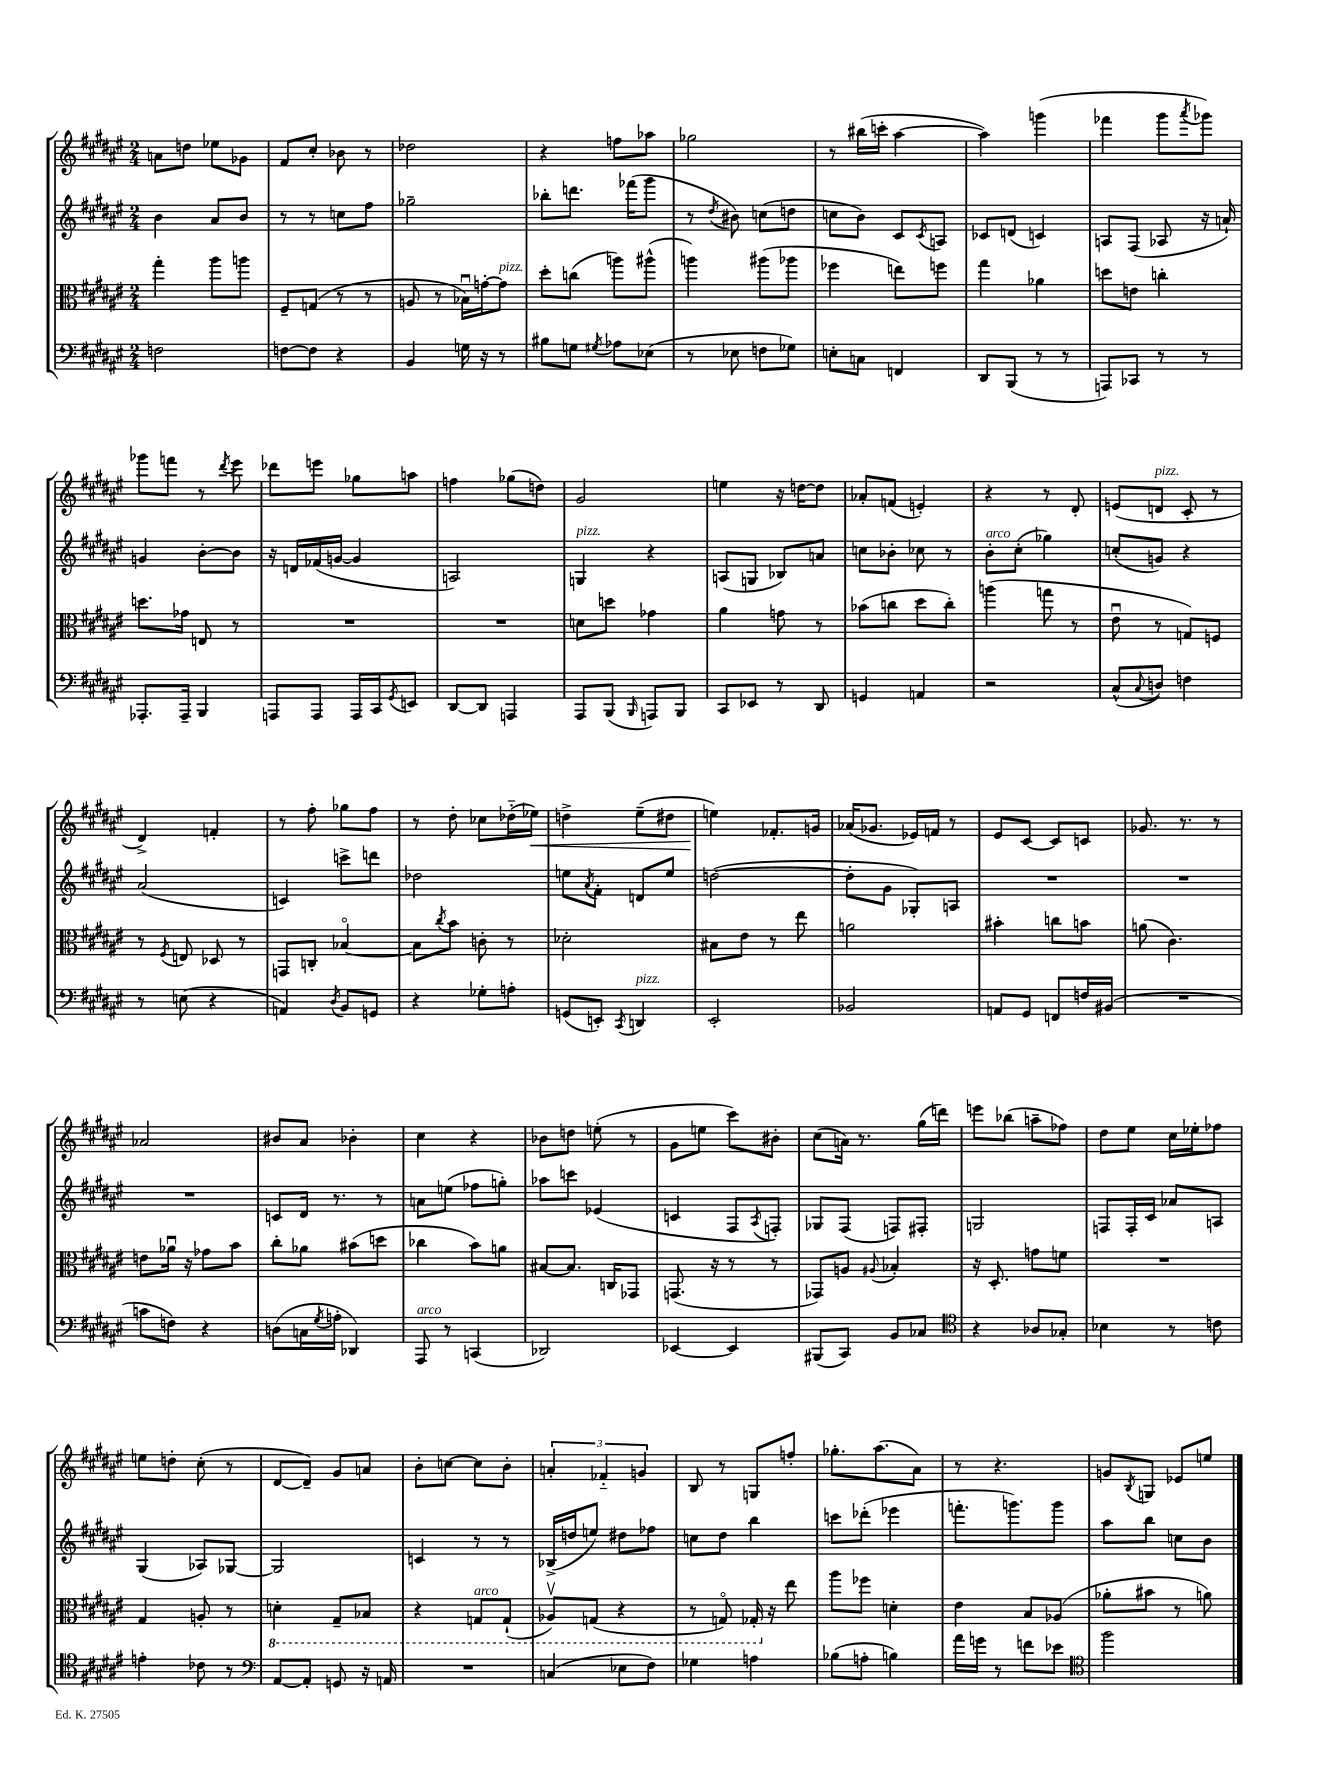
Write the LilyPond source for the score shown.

<<
\new StaffGroup <<
\new Staff = "s0" {
    \clef treble \key fis \major \numericTimeSignature \time 2/4
    a'8 d''8 ees''8 ges'8 |
    fis'8 cis''8-. bes'8 r8 |
    des''2 |
    r4 f''8 aes''8 |
    ges''2 |
    r8 bis''16( c'''16-. ais''4~ |
    ais''4) g'''4( |
    fes'''4 gis'''8 \acciaccatura { ais'''8 } ges'''8) |
    ges'''8 f'''8 r8 \acciaccatura { dis'''8 } eis'''8 |
    des'''8 e'''8 ges''8 a''8 |
    f''4 ges''8( d''8) |
    gis'2 |
    e''4 r16 d''16~ d''8 |
    aes'8-. f'8( e'4-.) |
    r4 r8 dis'8-. |
    e'8( d'8^\markup { \italic "pizz." } cis'8-. r8 |
    dis'4->) f'4-. |
    r8 fis''8-. ges''8 fis''8 |
    r8 dis''8-. ces''8 des''16-_( ees''16\<) |
    d''4-> eis''8--( dis''8 |
    e''4\!) fes'8.-. g'16 |
    aes'16( ges'8. ees'16) f'16 r8 |
    eis'8 cis'8~ cis'8 c'8 |
    ges'8. r8. r8 |
    aes'2 |
    bis'8 ais'8 bes'4-. |
    cis''4 r4 |
    bes'8 d''8 e''8-.( r8 |
    gis'8 e''8 cis'''8) bis'8-. |
    cis''8( a'16) r8. gis''16( d'''16) |
    e'''8 bes''8( a''8-- fes''8) |
    dis''8 eis''8 cis''16 ees''16-. fes''8 |
    e''8 d''8-. cis''8-.( r8 |
    dis'8~ dis'8--) gis'8 a'8 |
    b'8-. c''8~ c''8 b'8-. |
    \tuplet 3/2 { a'4-. fes'4-_ g'4 } |
    b8 r8 g8 f''8-. |
    ges''8.-. ais''8.( ais'8) |
    r8 r4. |
    g'8 \acciaccatura { b8 } g8 ees'8 e''8 \bar "|." |
}
\new Staff = "s1" {
    \clef treble \key fis \major \numericTimeSignature \time 2/4
    b'4 ais'8 b'8 |
    r8 r8 c''8 fis''8 |
    ges''2-- |
    bes''8-. d'''8. fes'''16( gis'''8 |
    r8 \acciaccatura { dis''8 } bis'8) c''8( d''8 |
    c''8 b'8) cis'8 \acciaccatura { cis'8 } a8 |
    ces'8 d'8( c'4) |
    a8 fis8( aes8 r16 a'16-!) |
    g'4 b'8~-. b'8 |
    r16 d'16 fes'16( g'16~ g'4 |
    a2) |
    g4^\markup { \italic "pizz." } r4 |
    a8( g8 bes8) a'8 |
    c''8 bes'8-. ces''8 r8 |
    b'8-.^\markup { \italic "arco" } cis''8-.( ges''4) |
    c''8-.( g'8) r4 |
    ais'2( |
    c'4) c'''8-> d'''8 |
    des''2 |
    e''8 \acciaccatura { ais'8 } fis'8-. d'8 e''8 |
    d''2~( |
    d''8-. gis'8 ges8-.) a8 |
    R2 |
    R2 |
    R2 |
    c'8 dis'16 r8. r8 |
    a'8 e''8( fes''8 g''8-.) |
    aes''8 c'''8 ees'4( |
    c'4 fis8 \acciaccatura { ais8 } f8-.) |
    ges8 fis8( f8) fis8-. |
    g2 |
    f8 f16-. cis'16 aes'8 a8 |
    gis4( aes8) ges8~ |
    ges2 |
    c'4 r8 r8 |
    bes16->( d''16 e''8) dis''8 fes''8 |
    c''8 dis''8 b''4 |
    c'''8 des'''8-.( ees'''4 |
    f'''8.-. g'''8.) g'''8 |
    ais''8 b''8 c''8 b'8 \bar "|." |
}
\new Staff = "s2" {
    \clef alto \key fis \major \numericTimeSignature \time 2/4
    gis''4-. ais''8 a''8 |
    fis8-- g8( r8 r8 |
    a8 r8 bes16\downbow) g'16~-. g'8^\markup { \italic "pizz." } |
    dis''8-. c''8( a''8) ais''8-^( |
    a''4) ais''8( aes''8 |
    fes''4 e''8) f''8 |
    gis''4 aes'4 |
    d''8 e'8 c''4-. |
    d''8. ges'16 e8 r8 |
    R2 |
    R2 |
    d'8 d''8 ges'4 |
    ais'4 g'8 r8 |
    bes'8( c''8 dis''8 c''8-.) |
    a''4( g''8 r8 |
    eis'8\downbow r8 g8) f8 |
    r8 \acciaccatura { fis8 } e8 des8 r8 |
    g,8 c8-. bes4~\flageolet |
    bes8 \acciaccatura { cis''8 } b'8 c'8-. r8 |
    des'2-. |
    bis8 eis'8 r8 eis''8 |
    a'2 |
    bis'4-. c''8 b'8 |
    a'8( cis'4.) |
    e'8 aes'16\downbow r16 ges'8 b'8 |
    cis''8-. aes'8 bis'8( d''8 |
    ces''4 b'8) a'8 |
    bis8~ bis8. c16 ges,8 |
    g,8.( r16 r8 r8 |
    ges,8) a8 \appoggiatura { ais8 } bes4-. |
    r16 dis8.-. g'8 f'8 |
    R2 |
    gis4 a8-. r8 |
    \ottava #-1 d4-. gis,8-- bes,8 |
    r4 g,8^\markup { \italic "arco" } g,8-!( |
    aes,8\upbow) g,8( r4 |
    r8 g,8\flageolet) ges,16-. \ottava #0 r16 eis''8 |
    ais''8 fes''8 d'4-. |
    eis'4 b8 aes8( |
    aes'8-. bis'8 r8 a'8) \bar "|." |
}
\new Staff = "s3" {
    \clef bass \key fis \major \numericTimeSignature \time 2/4
    f2 |
    f8~ f8 r4 |
    b,4 g16 r16 r8 |
    bis8 g8 \acciaccatura { gis8 } aes8 ees8( |
    r8 ees8 f8 ges8) |
    e8-. c8 f,4 |
    dis,8 b,,8( r8 r8 |
    a,,8) ces,8 r8 r8 |
    aes,,8.-. aes,,16-- b,,4 |
    a,,8 a,,8 a,,16 cis,16 \acciaccatura { gis,8 } e,8 |
    dis,8~ dis,8 a,,4 |
    ais,,8 b,,8( \grace { b,,16 } a,,8) b,,8 |
    cis,8 ees,8 r8 dis,8 |
    g,4 a,4 |
    r2 |
    cis8-^( \appoggiatura { cis8 } d8) f4 |
    r8 e8( r4 |
    a,4) \acciaccatura { dis8 } b,8 g,8 |
    r4 ges8-. a8-. |
    g,8( e,8-.) \acciaccatura { cis,8 } d,4^\markup { \italic "pizz." } |
    eis,2-. |
    bes,2 |
    a,8 gis,8 f,8 f16 bis,16( |
    R2 |
    c'8 f8) r4 |
    d8( c16 \acciaccatura { gis8 } a16-. des,4) |
    ais,,8^\markup { \italic "arco" } r8 c,4( |
    des,2) |
    ees,4~ ees,4 |
    bis,,8( cis,8) b,8 ces8 |
    \clef tenor r4 aes8 ges8-. |
    bes4 r8 c'8 |
    e'4-. ces'8 r8 |
    \clef bass ais,8~ ais,8-. g,8 r16 a,16 |
    R2 |
    c4( ees8 fis8) |
    ges4 a4 |
    bes8( a8-. b4) |
    ais'16 g'16 r8 f'8 ees'8 |
    \clef tenor fis''2 \bar "|." |
}
>>
>>
\layout { \context { \Score \remove "Bar_number_engraver" } }
